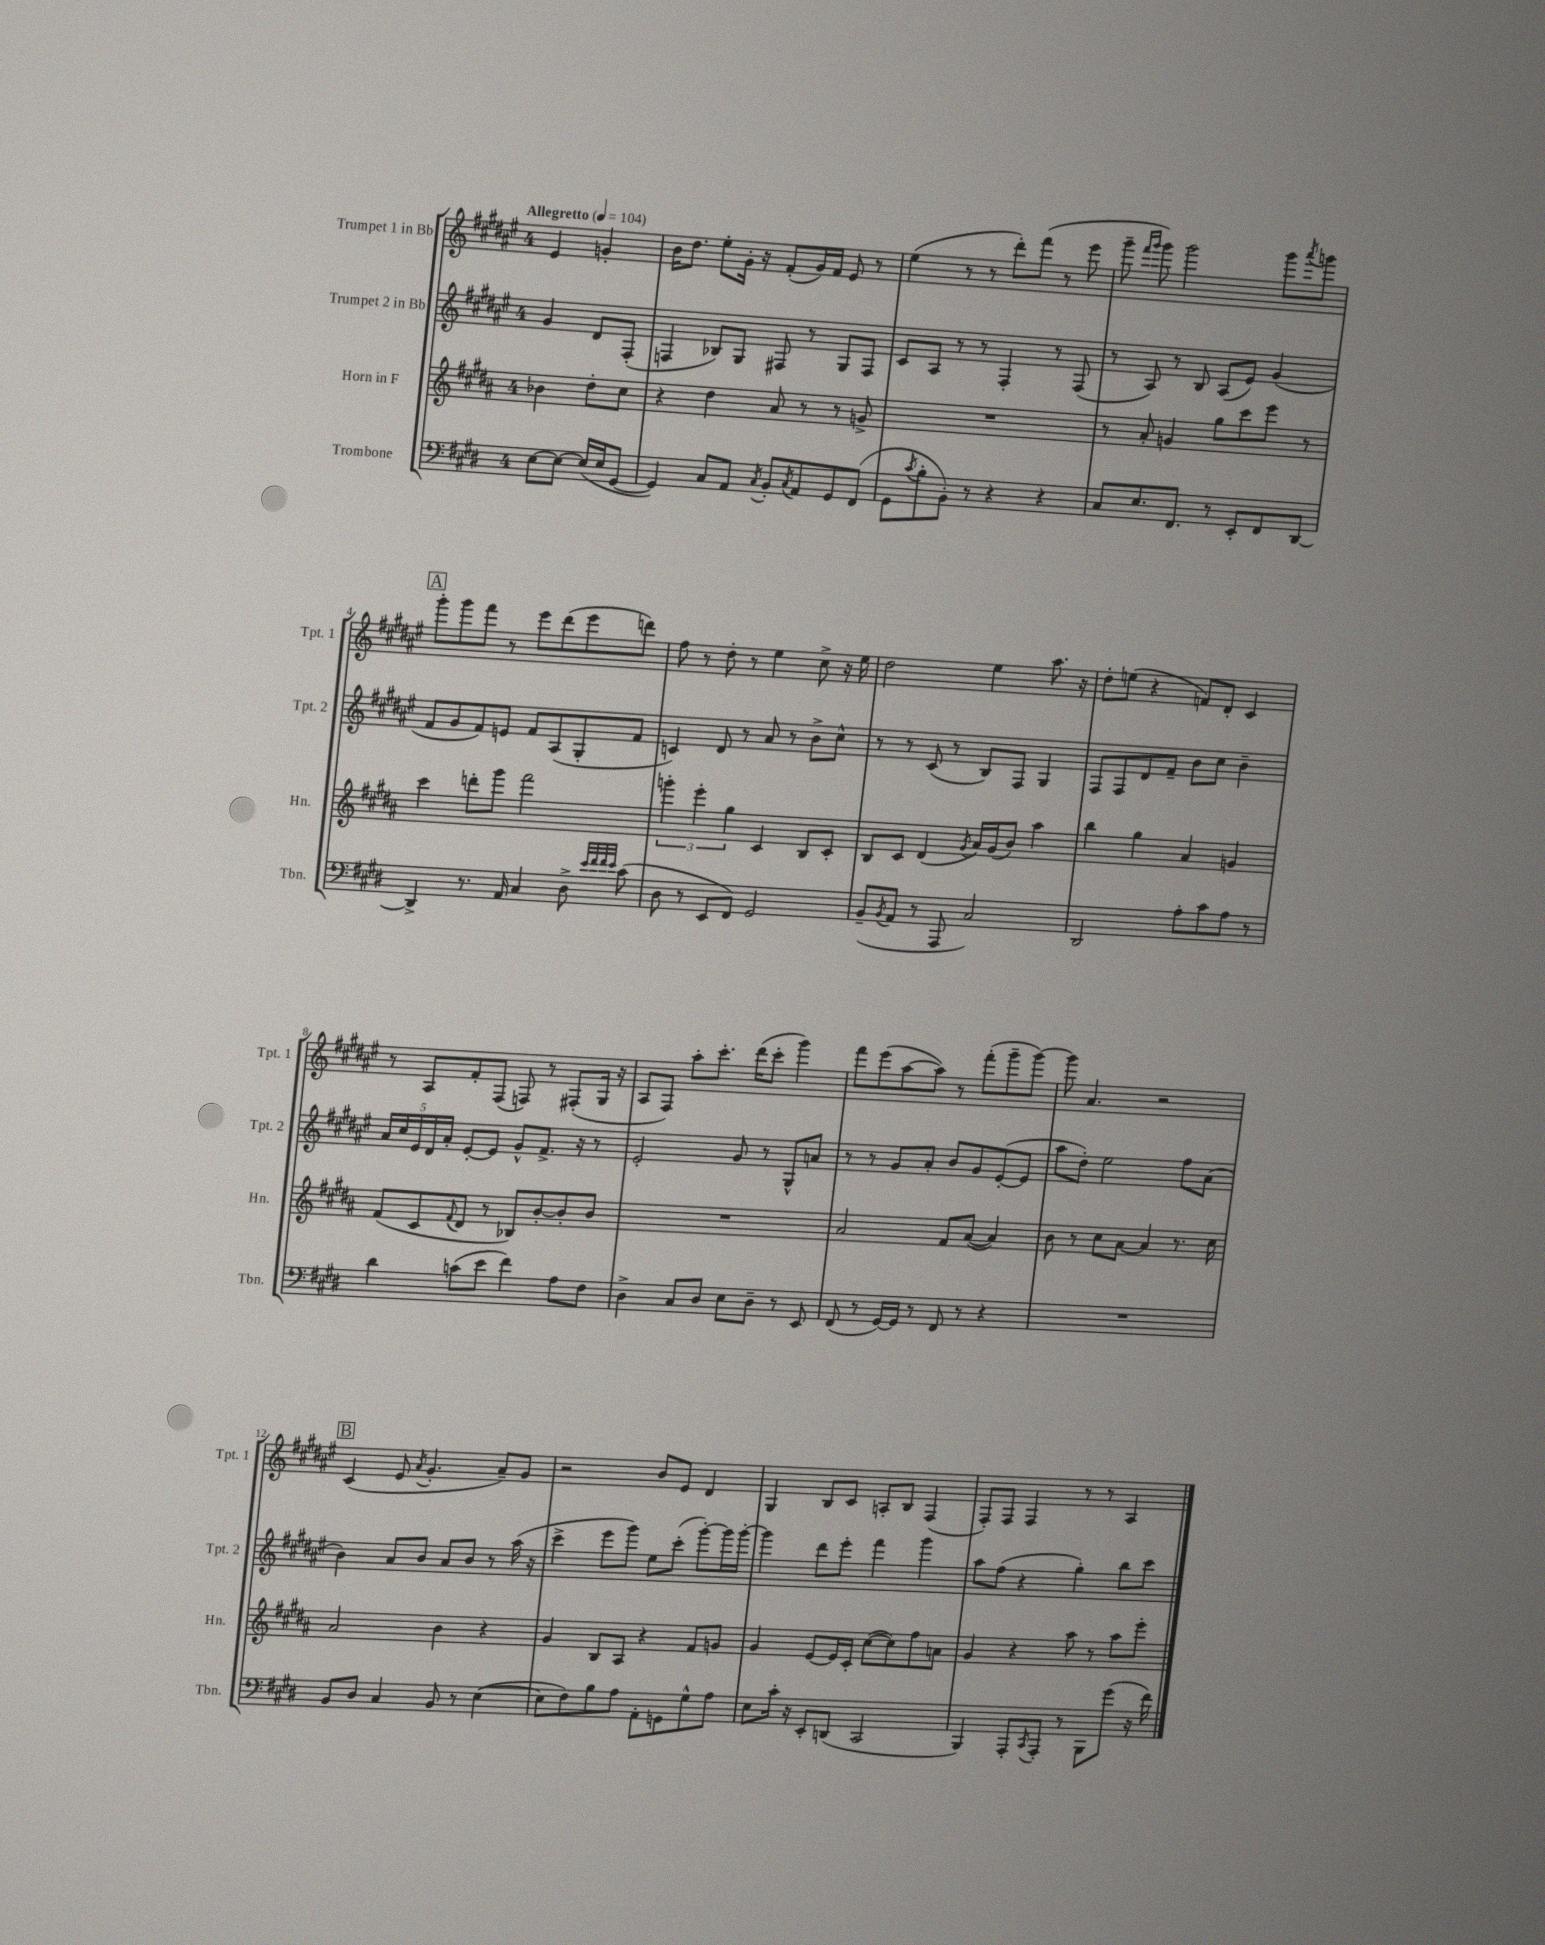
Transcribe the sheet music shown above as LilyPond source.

<<
\new StaffGroup <<
\new Staff = "s0" \with { instrumentName = "Trumpet 1 in Bb" shortInstrumentName = "Tpt. 1" } {
    \clef treble \key fis \major \once \override Staff.TimeSignature.style = #'single-digit \time 4/4 \partial 2 \tempo "Allegretto" 4 = 104
    eis'4 g'4-. |
    b'16 dis''8. eis''8-. gis'16-. r16 fis'8-.( gis'16) fis'16 eis'8 r8 |
    eis''4( r8 r8 dis'''8-.) fis'''8( r8 eis'''8 |
    gis'''8-- \grace { fis'''16 gis'''16 } gis'''8) gis'''2 gis'''8 \acciaccatura { ais'''8 } g'''8 |
    \mark \markup { \box "A" } gis'''8-. gis'''8 fis'''8 r8 eis'''8 dis'''8( eis'''8 d'''8) |
    fis''8 r8 dis''8-. r8 eis''4 cis''8-> r16 eis''16 |
    dis''2 eis''4 ais''8. r16 |
    dis''8-. e''8( r4 f'8) dis'8-. cis'4 |
    r8 ais8 fis'8-. fis8( f8) r8 fis8-.( gis16 r16 |
    ais8 fis8) ais''8-. cis'''8.-. dis'''16( cis'''8-. gis'''4) |
    fis'''8 eis'''8( ais''8~ ais''8) r8 fis'''8-.( gis'''8-- gis'''8~) |
    gis'''8 ais'4. r2 |
    \mark \markup { \box "B" } cis'4( eis'8 \acciaccatura { ais'8 } gis'4.-. ais'8--) gis'8 |
    r2 b'8 eis'8 dis'4 |
    gis4 b8 cis'8 a8-. b8 fis4( |
    fis8-.) fis8 fis4 r8 r8 ais4 \bar "|." |
}
\new Staff = "s1" \with { instrumentName = "Trumpet 2 in Bb" shortInstrumentName = "Tpt. 2" } {
    \clef treble \key fis \major \once \override Staff.TimeSignature.style = #'single-digit \time 4/4 \partial 2
    gis'4 dis'8 fis8-.( |
    f4 bes8) gis8 fis8 r8 gis8 fis8 |
    cis'8 ais8 r8 r8 fis4-. r8 fis8( |
    r8 ais8) r8 b8 ais8( eis'8) gis'4( |
    \mark \markup { \box "A" } fis'8 gis'8 fis'8) e'8 fis'8 ais8( gis8-. fis'8 |
    c'4) dis'8 r8 ais'8 r8 b'8-> cis''8-^ |
    r8 r8 cis'8( r8 b8) fis8 gis4 |
    fis8 fis8 dis'8 fis'8-- b'8 cis''8 b'4-- |
    \tuplet 5/4 { ais'16 cis''16 eis'16 dis'16 ais'16-. } eis'8~-. eis'8 gis'8-^ fis'8.-> r16 r8 |
    eis'2-. gis'8 r8 gis8-^ a'8 |
    r8 r8 gis'8 ais'8-. b'8 gis'8 eis'8~-.( eis'8 |
    ais''8 dis''8-.) eis''2 fis''8 ais'8( |
    \mark \markup { \box "B" } b'4) ais'8 b'8 ais'8 b'8 r8 ais''16( r16 |
    cis'''4-> eis'''8 gis'''8) eis''8 cis'''8-.( gis'''8~-.) gis'''16 gis'''16~-. |
    gis'''4 dis'''8 eis'''8-. fis'''4 gis'''4 |
    ais''8 fis''8( r4 gis''4-.) b''8 cis'''8 \bar "|." |
}
\new Staff = "s2" \with { instrumentName = "Horn in F" shortInstrumentName = "Hn." } {
    \clef treble \key b \major \once \override Staff.TimeSignature.style = #'single-digit \time 4/4 \partial 2
    bes'4 dis''8-. cis''8 |
    r4 dis''4 ais'8 r8 r8 g'8-> |
    R1 |
    r8 ais'8-. g'4 gis''8 cis'''8 e'''8 r8 |
    \mark \markup { \box "A" } cis'''4 d'''8-. gis'''8 fis'''2 |
    \tuplet 3/2 { g'''4-. e'''4-. gis''4 } cis'4 b8 cis'8-. |
    b8 cis'8 dis'4( \acciaccatura { gis'8 } ais'16) gis'16( b'8) ais''4 |
    b''4 gis''4 ais'4 g'4 |
    fis'8( cis'8 \appoggiatura { fis'8 } dis'8 r8 bes8) b'8~-. b'8-. b'8 |
    R1 |
    ais'2 fis'8 ais'8~( ais'4) |
    b'8 r8 cis''8 ais'8~ ais'4 r8. cis''16 |
    \mark \markup { \box "B" } ais'2 b'4 r4 |
    gis'4 b8 ais8 r4 fis'8 g'8 |
    gis'4 e'8~ e'16 cis'16-. cis''8~( cis''8) fis''8 a'8 |
    gis'4 r4 ais''8 r8 ais''8 e'''8-. \bar "|." |
}
\new Staff = "s3" \with { instrumentName = "Trombone" shortInstrumentName = "Tbn." } {
    \clef bass \key e \major \once \override Staff.TimeSignature.style = #'single-digit \time 4/4 \partial 2
    e8~ e8~ e16( e16 gis,8~ |
    gis,4) cis8 a,8 \acciaccatura { cis8 } b,8-. \acciaccatura { cis8 } a,8 gis,8 fis,8( |
    gis,8 \acciaccatura { cis'8 } b8-. b,8-.) r8 r4 r4 |
    cis8 e8. fis,8. r8 e,8-. fis,8 dis,8~ |
    \mark \markup { \box "A" } dis,4-> r8. a,16 cis4 dis8-> \grace { e'32 fis'32 fis'32 e'32 } cis'8( |
    dis8 r8 e,8 fis,8) gis,2 |
    b,8--( \acciaccatura { b,8 } a,8 r8 a,,8 cis2) |
    dis,2 a8-. cis'8 a8 r8 |
    dis'4 c'8( e'8 fis'4) a8 fis8 |
    dis4-> cis8 dis8 e8 dis8-- r8 e,8 |
    fis,8( r8 gis,16~) gis,16 r8 fis,8 r8 r4 |
    R1 |
    \mark \markup { \box "B" } b,8 dis8 cis4 b,8 r8 e4~( |
    e8 fis8) b8 a8 a,8-. g,8 gis8-^ a8 |
    e8 cis'16-. r16 e,8-. d,8( cis,2 |
    b,,4) a,,8-. \acciaccatura { cis,8 } a,,8-. r8 b,,8 gis'8( r16 fis'16) \bar "|." |
}
>>
>>
